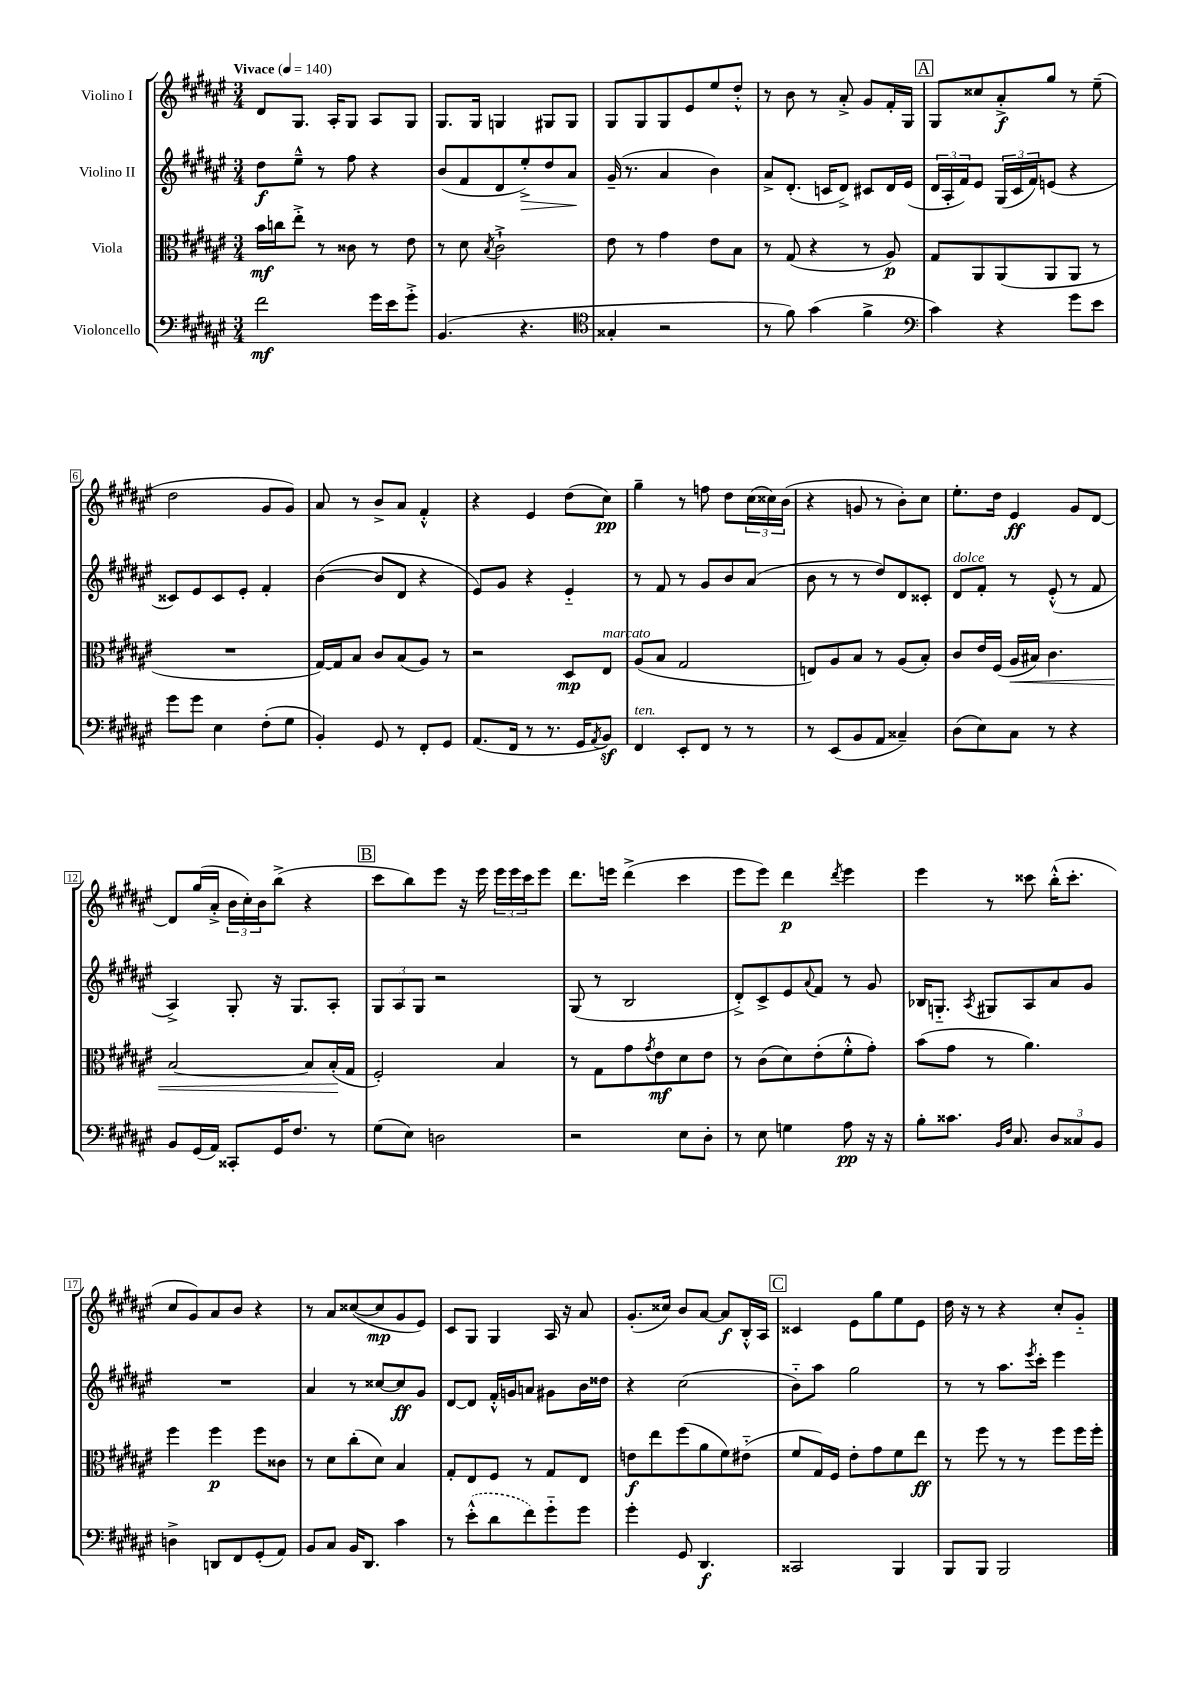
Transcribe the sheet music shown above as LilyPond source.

<<
\new StaffGroup <<
\new Staff = "s0" \with { instrumentName = "Violino I" } {
    \clef treble \key fis \major \numericTimeSignature \time 3/4 \tempo "Vivace" 4 = 140
    dis'8 gis8. ais16-. gis8 ais8 gis8 |
    gis8. gis16 g4 gis8 gis8 |
    gis8 gis8 gis8 eis'8 eis''8 dis''8-.-^ |
    r8 b'8 r8 ais'8-.-> gis'8 fis'16-. gis16 |
    \mark \markup { \box "A" } gis8 cisis''8 ais'8-.->\f gis''8 r8 eis''8--( |
    dis''2 gis'8 gis'8) |
    ais'8 r8 b'8-> ais'8 fis'4-.-^ |
    r4 eis'4 dis''8( cis''8\pp) |
    gis''4-- r8 f''8 dis''8 \tuplet 3/2 { cis''16( cisis''16) b'16( } |
    r4 g'8 r8 b'8-.) cis''8 |
    eis''8.-. dis''16 eis'4\ff gis'8 dis'8~ |
    dis'8 gis''16( ais'16-.-> \tuplet 3/2 { b'16 cis''16-.) b'16 } b''8->( r4 |
    \mark \markup { \box "B" } cis'''8 b''8) eis'''8 r16 eis'''16 \tuplet 3/2 { eis'''16 eis'''16 cis'''16 } eis'''8 |
    dis'''8. e'''16 dis'''4->( cis'''4 |
    eis'''8 eis'''8) dis'''4\p \acciaccatura { dis'''8 } eis'''4 |
    eis'''4 r8 cisis'''8 b''16-.-^( cisis'''8.-. |
    cis''8 gis'8) ais'8 b'8 r4 |
    r8 ais'8 cisis''8~( cisis''8\mp gis'8 eis'8) |
    cis'8 gis8 gis4 ais16 r16 ais'8 |
    gis'8.-.( cisis''16) b'8 ais'8~ ais'8\f b16-.-^ ais16 |
    \mark \markup { \box "C" } cisis'4 eis'8 gis''8 eis''8 eis'8 |
    dis''16 r16 r8 r4 cis''8-. gis'8-_ \bar "|." |
}
\new Staff = "s1" \with { instrumentName = "Violino II" } {
    \clef treble \key fis \major \numericTimeSignature \time 3/4
    dis''8\f eis''8---^ r8 fis''8 r4 |
    b'8( fis'8 dis'8 eis''8-.->\>) dis''8 ais'8\! |
    gis'16--( r8. ais'4 b'4) |
    ais'8-> dis'8.-.( c'16 dis'8->) cis'8 dis'16 eis'16( |
    \mark \markup { \box "A" } \tuplet 3/2 { dis'16 ais16-. fis'16) } eis'8 \tuplet 3/2 { gis16( cis'16 fis'16) } e'8( r4 |
    cisis'8) eis'8 cisis'8 eis'8-. fis'4-. |
    b'4~( b'8 dis'8 r4 |
    eis'8) gis'8 r4 eis'4-_ |
    r8 fis'8 r8 gis'8 b'8 ais'8( |
    b'8 r8 r8 dis''8) dis'8 cisis'8-. |
    dis'8^\markup { \italic "dolce" } fis'8-. r8 eis'8-.-^( r8 fis'8 |
    ais4->) gis8-. r16 gis8. ais8-. |
    \mark \markup { \box "B" } \tuplet 3/2 { gis8 ais8 gis8 } r2 |
    gis8( r8 b2 |
    dis'8-.->) cis'8-> eis'8 \appoggiatura { ais'8 } fis'8 r8 gis'8 |
    bes16 g8.-_ \acciaccatura { ais8 } gis8 ais8 ais'8 gis'8 |
    R2. |
    ais'4 r8 cisis''8~ cisis''8\ff gis'8 |
    dis'8~ dis'8 fis'16-.-^ g'16 a'8 gis'8 b'16 disis''16 |
    r4 cis''2( |
    \mark \markup { \box "C" } b'8-_) ais''8 gis''2 |
    r8 r8 ais''8. \acciaccatura { eis'''8 } cis'''16-. eis'''4 \bar "|." |
}
\new Staff = "s2" \with { instrumentName = "Viola" } {
    \clef alto \key fis \major \numericTimeSignature \time 3/4
    b'16\mf c''16 eis''8-.-> r8 cisis'8 r8 eis'8 |
    r8 dis'8 \acciaccatura { b8 } cis'2-!-> |
    eis'8 r8 gis'4 eis'8 b8 |
    r8 gis8( r4 r8 ais8\p) |
    \mark \markup { \box "A" } gis8 ais,8 ais,8( ais,8 ais,8 r8 |
    R2. |
    gis16~) gis16 b8 cis'8 b8( ais8) r8 |
    r2 dis8\mp eis8^\markup { \italic "marcato" } |
    ais8( b8 gis2 |
    e8) ais8 b8 r8 ais8( b8-.) |
    cis'8 eis'16 fis16( ais16\< bis16) cis'4. |
    b2~ b8 b16-.\!( gis16 |
    \mark \markup { \box "B" } fis2-.) b4 |
    r8 gis8 gis'8 \acciaccatura { gis'8 } eis'8\mf dis'8 eis'8 |
    r8 cis'8( dis'8) eis'8-.( fis'8-.-^ gis'8-.) |
    b'8( gis'8 r8 ais'4.) |
    fis''4 fis''4\p fis''8 cisis'8 |
    r8 dis'8 cis''8-.( dis'8) b4 |
    gis8-. eis8 fis8 r8 gis8 eis8 |
    e'8\f eis''8 fis''8( ais'8 fis'8) eis'8-_( |
    \mark \markup { \box "C" } fis'8 gis16) fis16 eis'8-. gis'8 fis'8 eis''8\ff |
    r8 fis''8 r8 r8 fis''8 fis''16 fis''16-. \bar "|." |
}
\new Staff = "s3" \with { instrumentName = "Violoncello" } {
    \clef bass \key fis \major \numericTimeSignature \time 3/4
    fis'2\mf gis'16 eis'16 gis'8-.-> |
    b,4.( r4. |
    \clef tenor gisis4-. r2 |
    r8 fis'8) gis'4( fis'4-> |
    \mark \markup { \box "A" } \clef bass cis'4) r4 gis'8 eis'8 |
    gis'8 gis'8 eis4 fis8-.( gis8 |
    b,4-.) gis,8 r8 fis,8-. gis,8 |
    ais,8.( fis,16 r8 r8. gis,16 \acciaccatura { ais,8 } b,8\sf) |
    fis,4^\markup { \italic "ten." } eis,8-. fis,8 r8 r8 |
    r8 eis,8( b,8 ais,8 cisis4--) |
    dis8( eis8) cis8 r8 r4 |
    b,8 gis,16( ais,16) cisis,8-. gis,16 fis8. r8 |
    \mark \markup { \box "B" } gis8( eis8) d2 |
    r2 eis8 dis8-. |
    r8 eis8 g4 ais8\pp r16 r16 |
    b8-. cisis'8. \grace { b,16 fis16 } cis8. \tuplet 3/2 { dis8 cisis8 b,8 } |
    d4-> d,8 fis,8 gis,8-.( ais,8) |
    b,8 cis8 b,16 dis,8. cis'4 |
    r8 \once \slurDashed eis'8-.-^( dis'8 fis'8) gis'8-_ gis'8 |
    gis'4-. gis,8 dis,4.\f |
    \mark \markup { \box "C" } cisis,2 b,,4 |
    b,,8 b,,8 b,,2 \bar "|." |
}
>>
>>
\layout { \context { \Score \override BarNumber.stencil = #(make-stencil-boxer 0.1 0.3 ly:text-interface::print) } }
